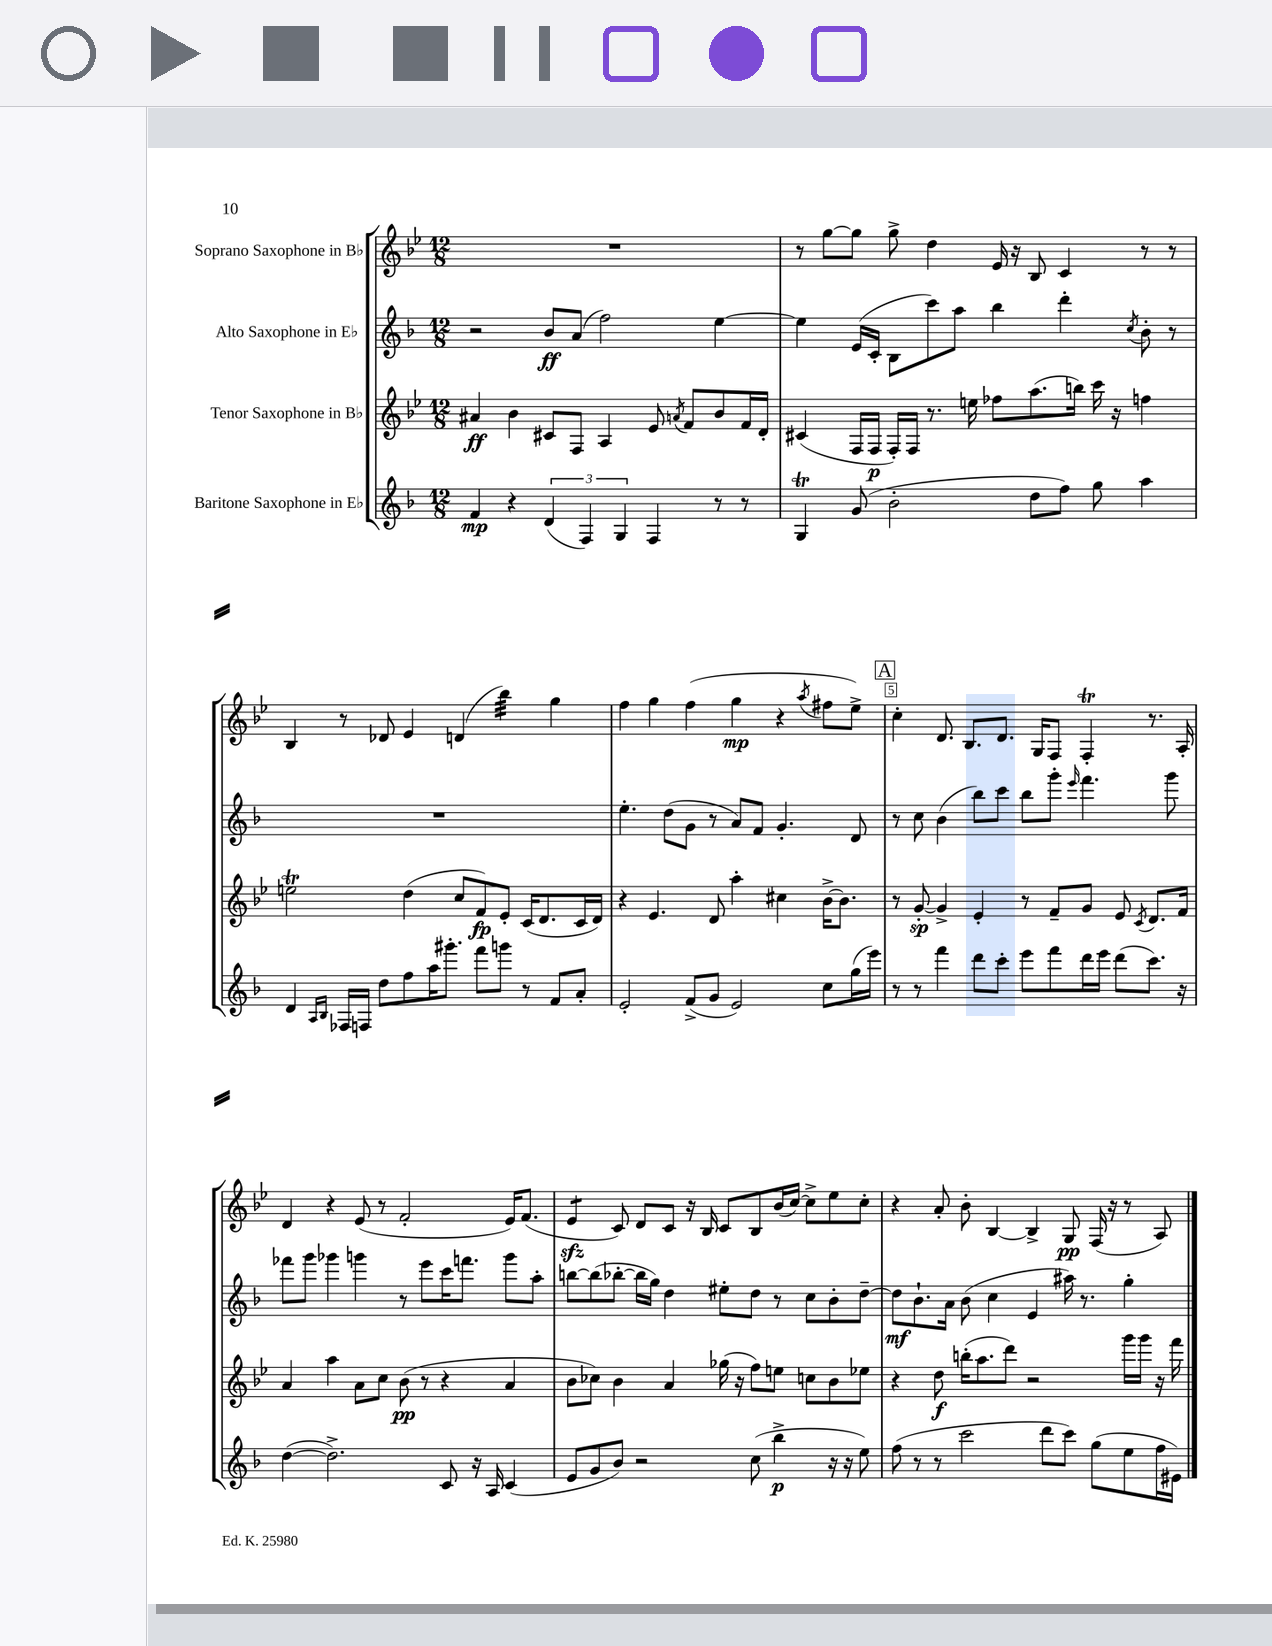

**kern	**kern	**kern	**kern
*staff4	*staff3	*staff2	*staff1
*clefG2	*clefG2	*clefG2	*clefG2
*k[b-]	*k[b-e-]	*k[b-]	*k[b-e-]
*M12/8	*M12/8	*M12/8	*M12/8
4f	4a#	2r	1.r
4r	4b-	.	.
(6d	8c#	8b-	.
.	8F	(8a	.
6F)	.	.	.
.	4A	2ff)	.
6G	.	.	.
4F	8e-	.	.
.	8qa	.	.
.	8f	.	.
8r	8b-	[4ee	.
8r	16f	.	.
.	16d'	.	.
=	=	=	=
4G	(4c#	4ee]	8r
.	.	.	[8gg
(8g	16F	(16e	8gg]
.	16F	16c'	.
2b-'	16F')	8B-	8gg^
.	16F	.	.
.	8.r	8ccc)	4dd
.	.	8aa	.
.	16ee	.	.
.	8ff-	4bb-	16e-
.	.	.	16r
8dd	(8.aa	.	8B-
8ff)	.	4ddd'	4c
.	16bb)	.	.
8gg	16ccc	.	.
.	16r	.	.
.	.	8qcc	.
4aa	4ff	8b-'	8r
.	.	8r	8r
=	=	=	=
4d	2ee	1.r	4B-
16qqA	.	.	.
16qqB-	.	.	.
16F-	.	.	8r
16F	.	.	.
8dd	.	.	8d-
8ff	(4dd	.	4e-
16aa	.	.	.
8.ggg#'	.	.	.
.	8cc	.	(4d
8fff	8f)	.	.
8ggg	8e-'	.	4bb-)
8r	(16c	.	.
.	8.d	.	.
8f	.	.	4gg
8a'	16c	.	.
.	16d)	.	.
=	=	=	=
2e'	4r	4.ee'	4ff
.	4.e-	.	4gg
.	.	(8dd	.
(8f^	.	8g	(4ff
8g	8d	8r	.
2e)	4aa'	8a)	4gg
.	.	8f	.
.	4cc#	4.g'	4r
.	.	.	8qaa
8cc	[16b-^	.	8ff#
.	8.b-]	.	.
(16gg	.	8d	8ee-^)
16eee)	.	.	.
=	=	=	=
8r	8r	8r	4cc'
8r	[8g'	8cc	.
4fff	4g^]	(4b-	8.d
.	.	.	8.B-
8ddd	4e-'	8bb-)	.
8ccc'	.	8ccc	8.d
8eee	8r	8bb-	.
.	.	.	16G
8fff	8f~	8ggg'	8F
.	.	16qqeee	.
16ddd	8g	4.fff	4F'
16eee	.	.	.
(8ddd	8e-	.	.
.	8qc	.	.
8.ccc)	8.d	.	8.r
.	.	8ggg	.
16r	16f	.	16A'
=	=	=	=
([4dd	4a	8fff-	4d
.	.	8ggg	.
2.dd^])	4aa	4ggg-	4r
.	8a	4ggg	(8e-
.	8cc	.	8r
.	(8b-	8r	2f'
.	8r	8eee	.
8c	4r	16ccc	.
.	.	8.fff	.
16r	.	.	.
16A	.	.	.
(4c	4a	8ggg	16e-)
.	.	.	(8.f
.	.	8aa'	.
=	=	=	=
8e	8b-	[8bb	4e-
8g	8cc-)	(8bb]	.
8b-)	4b-	[8bb-'	8c)
2r	.	16bb-]	8d
.	.	16gg)	.
.	4a	4dd	8c
.	.	.	16r
.	.	.	16B-
.	(16gg-	8ee#'	8c
.	16r	.	.
(8cc	8ff)	8dd	8B-
4bb-^	8ee	8r	(16b-
.	.	.	[16cc)
.	8cc	8cc	8cc^]
16r	8b-	8b-'	8ee-
16r	.	.	.
8ee)	8ee-	[8dd~	8cc'
=	=	=	=
(8ff	4r	8dd]	4r
8r	.	8.b-`	.
8r	8dd	.	8a'
.	.	16a	.
2ccc	(16bb'	(8b-	8b-'
.	8.aa	.	.
.	.	4cc	[4B-
.	8ddd)	.	.
.	2r	4e	4B-^]
8ddd	.	.	.
8ccc)	.	16aa#)	8G
.	.	8.r	.
(8gg	.	.	(16F
.	.	.	16r
8ee	16ggg	4gg'	8r
.	16ggg	.	.
16ff	16r	.	8A)
16e#)	16fff	.	.
==	==	==	==
*-	*-	*-	*-
